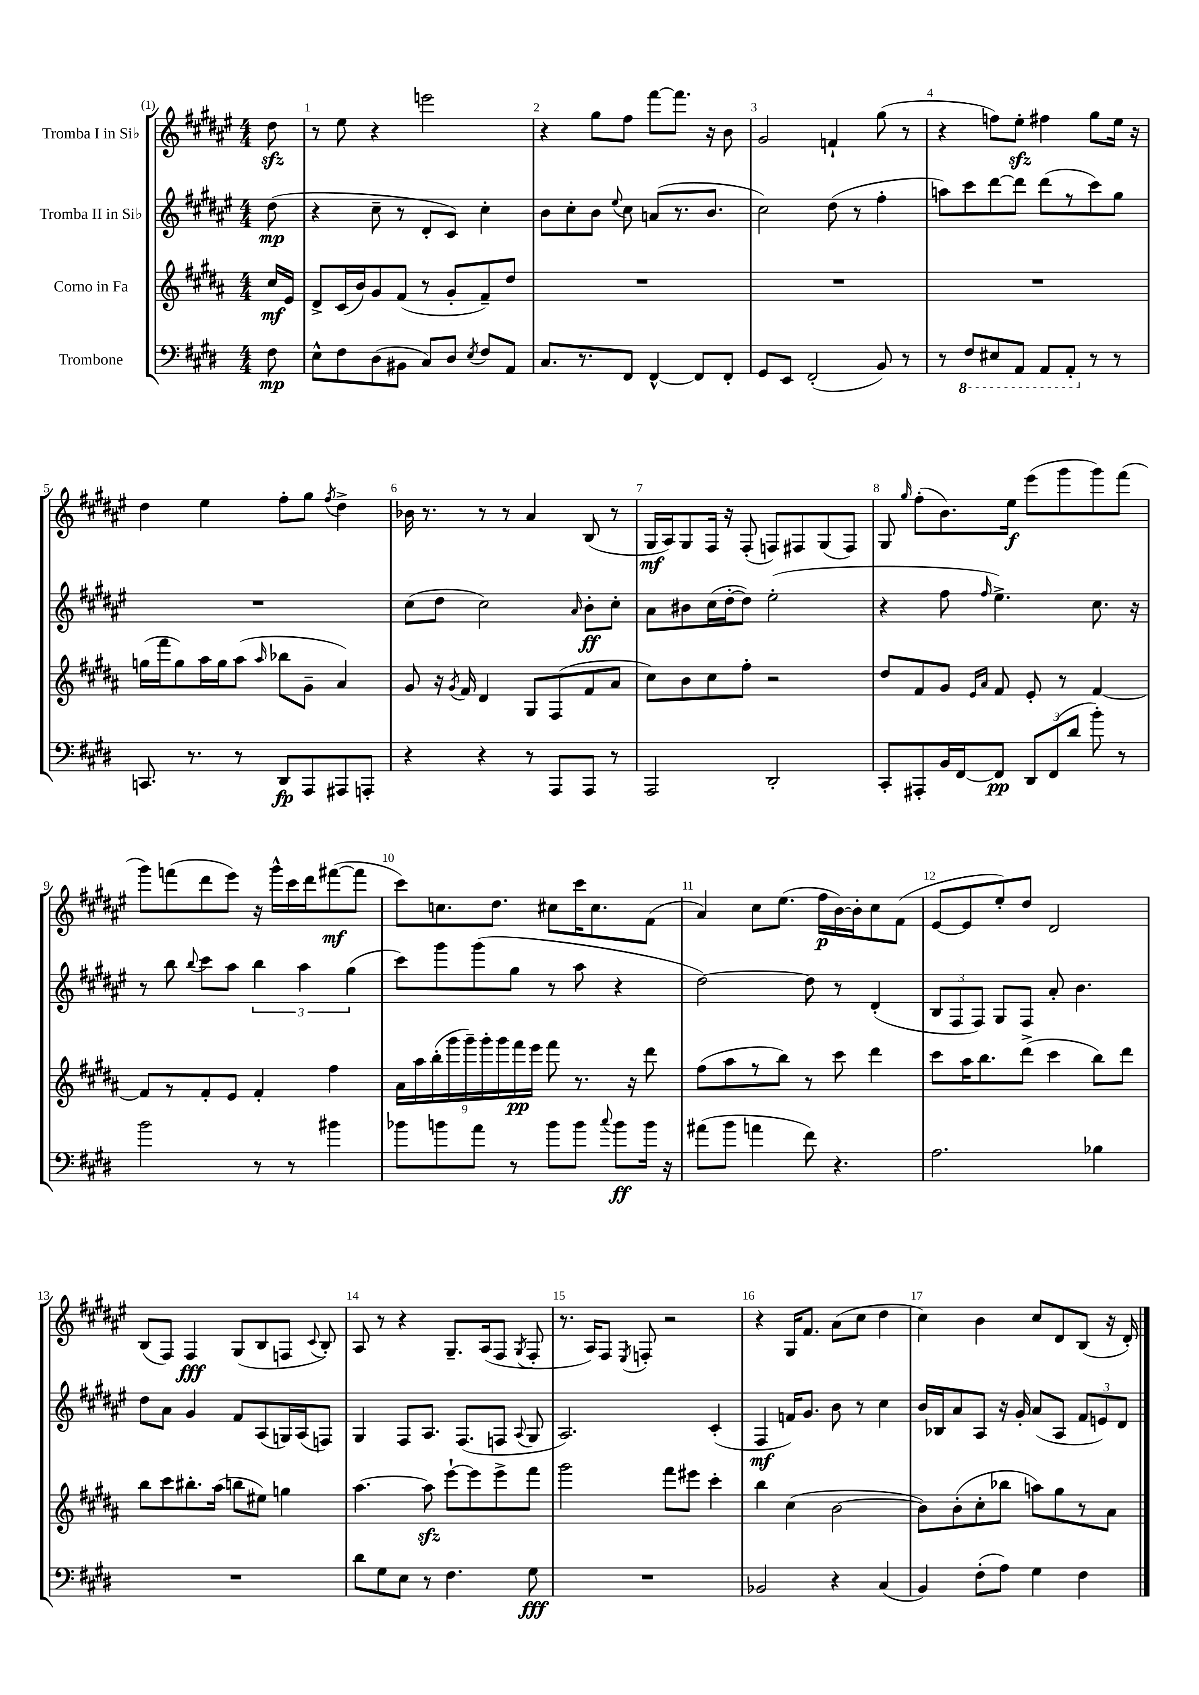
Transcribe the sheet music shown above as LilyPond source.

<<
\new StaffGroup <<
\new Staff = "s0" \with { instrumentName = "Tromba I in Sib" } {
    \clef treble \key fis \major \numericTimeSignature \time 4/4 \partial 8
    \autoBeamOff dis''8\sfz |
    r8 eis''8 r4 e'''2 |
    r4 gis''8[ fis''8] fis'''8[~ fis'''8.] r16 b'8 |
    gis'2 f'4-! gis''8( r8 |
    r4 f''8[) eis''8]-.\sfz fis''4 gis''8[ eis''16] r16 |
    dis''4 eis''4 fis''8[-. gis''8] \acciaccatura { fis''8 } dis''4-> |
    bes'16 r8. r8 r8 ais'4 b8( r8 |
    gis16[\mf ais16) gis8 fis16] r16 fis8-.( f8[) fis8 gis8( fis8]) |
    gis8 \grace { gis''16 } fis''8[-.( b'8.) eis''16]\f eis'''8[( gis'''8 gis'''8) fis'''8]( |
    gis'''8[) f'''8( dis'''8 eis'''8]) r16 gis'''16[-^ cis'''16 dis'''16 fis'''8~\mf( fis'''8] |
    cis'''8[) c''8. dis''8.] cis''8[ cis'''16 cis''8. fis'8]( |
    ais'4) cis''8[ eis''8.]( fis''16[\p b'16~) b'16-. cis''8 fis'8]( |
    eis'8[~ eis'8 eis''8-.) dis''8] dis'2 |
    b8[( fis8]) fis4\fff gis8[( b8 f8] \appoggiatura { cis'8 } b8-.) |
    ais8 r8 r4 gis8.[-- ais16( fis8] \acciaccatura { gis8 } fis8-. |
    r8. ais16[) fis8] \acciaccatura { eis8 } f8-. r2 |
    r4 gis16[ fis'8.] ais'8[( cis''8] dis''4 |
    cis''4) b'4 cis''8[ dis'8 b8]( r16 dis'16-.) \bar "|." |
}
\new Staff = "s1" \with { instrumentName = "Tromba II in Sib" } {
    \clef treble \key fis \major \numericTimeSignature \time 4/4 \partial 8
    \autoBeamOff dis''8\mp( |
    r4 cis''8-- r8 dis'8[-. cis'8]) cis''4-. |
    b'8[ cis''8-. b'8] \appoggiatura { eis''8 } cis''8 a'8[( r8. b'8.] |
    cis''2) dis''8( r8 fis''4-. |
    a''8[) cis'''8 dis'''8~ dis'''8] dis'''8[( r8 cis'''8) gis''8] |
    R1 |
    cis''8[( dis''8] cis''2) \grace { ais'16 } b'8[-.\ff cis''8]-. |
    ais'8[ bis'8 cis''16( dis''16~-. dis''8]) eis''2-.( |
    r4 fis''8 \grace { fis''16 } eis''4.->) cis''8. r16 |
    r8 b''8 \appoggiatura { b''8 } cis'''8[ ais''8] \tuplet 3/2 { b''4 ais''4 gis''4( } |
    cis'''8[) gis'''8 gis'''8( gis''8] r8 ais''8 r4 |
    dis''2~) dis''8 r8 dis'4-.( |
    \tuplet 3/2 { b8[ fis8 fis8]) } gis8[ fis8] ais'8-. b'4. |
    dis''8[ ais'8] gis'4 fis'8[ ais8( g16) ais16( f8]) |
    gis4 fis8[ ais8.] fis8.[( f8] \appoggiatura { ais8 } gis8 |
    ais2.) cis'4-.( |
    fis4\mf f'16[) gis'8.] b'8 r8 cis''4 |
    b'16[ bes16 ais'8 ais8] r16 gis'16-. ais'8[( ais8] \tuplet 3/2 { fis'8[ e'8) dis'8] } \bar "|." |
}
\new Staff = "s2" \with { instrumentName = "Corno in Fa" } {
    \clef treble \key b \major \numericTimeSignature \time 4/4 \partial 8
    \autoBeamOff cis''16[\mf e'16] |
    dis'8[-> cis'16( b'16) gis'8 fis'8]( r8 gis'8[-. fis'8--) dis''8] |
    R1 |
    R1 |
    R1 |
    g''16[( fis'''16 g''8) ais''16 g''16 ais''8]( \grace { ais''16 } bes''8[ gis'8]-- ais'4) |
    gis'8 r16 \acciaccatura { gis'8 } fis'16 dis'4 gis8[ fis8( fis'8 ais'8] |
    cis''8[) b'8 cis''8 fis''8]-. r2 |
    dis''8[ fis'8 gis'8] \grace { e'16[ ais'16] } fis'8 e'8-. r8 fis'4~ |
    fis'8[ r8 fis'8-. e'8] fis'4-. fis''4 |
    \tuplet 9/8 { ais'16[ ais''16 b''16-.( gis'''16 gis'''16--) gis'''16-. gis'''16 fis'''16\pp e'''16] } fis'''8 r8. r16 dis'''8 |
    fis''8[( ais''8 r8 b''8]) r8 cis'''8 dis'''4 |
    cis'''8[ ais''16 b''8. dis'''8]->( cis'''4 b''8[) dis'''8] |
    b''8[ cis'''8 bis''8.-. ais''16]( b''8[ eis''8]) g''4 |
    ais''4.~ ais''8\sfz e'''8[~-! e'''8 e'''8-> fis'''8] |
    gis'''2 fis'''8[ eis'''8] cis'''4-. |
    b''4 cis''4( b'2~ |
    b'8[) b'8-.( cis''8-. bes''8] a''8[) gis''8 r8 ais'8] \bar "|." |
}
\new Staff = "s3" \with { instrumentName = "Trombone" } {
    \clef bass \key e \major \numericTimeSignature \time 4/4 \partial 8
    \autoBeamOff fis8\mp |
    e8[-^ fis8 dis8( bis,8] cis8[) dis8] \acciaccatura { e8 } fis8[ a,8] |
    cis8.[ r8. fis,8] fis,4~-^ fis,8[ fis,8]-. |
    gis,8[ e,8] fis,2-.( b,8) r8 |
    r8 \ottava #-1 fis,8[ eis,8 a,,8] a,,8[ a,,8]-. \ottava #0 r8 r8 |
    c,8. r8. r8 dis,8[\fp a,,8 ais,,8 a,,8]-. |
    r4 r4 r8 a,,8[ a,,8] r8 |
    a,,2 dis,2-. |
    cis,8[-. ais,,8-. b,16 fis,16~ fis,8]\pp \tuplet 3/2 { dis,8[ fis,8( dis'8] } b'8-.) r8 |
    b'2 r8 r8 bis'4 |
    bes'8[ b'8 a'8] r8 b'8[ b'8] \appoggiatura { cis''8 } b'8[\ff b'16] r16 |
    ais'8[( b'8] a'4 fis'8) r4. |
    a2. bes4 |
    R1 |
    dis'8[ gis8 e8] r8 fis4. gis8\fff |
    R1 |
    bes,2 r4 cis4( |
    b,4) fis8[-.( a8]) gis4 fis4 \bar "|." |
}
>>
>>
\layout { \context { \Score \override BarNumber.break-visibility = ##(#f #t #t) barNumberVisibility = #all-bar-numbers-visible } }
